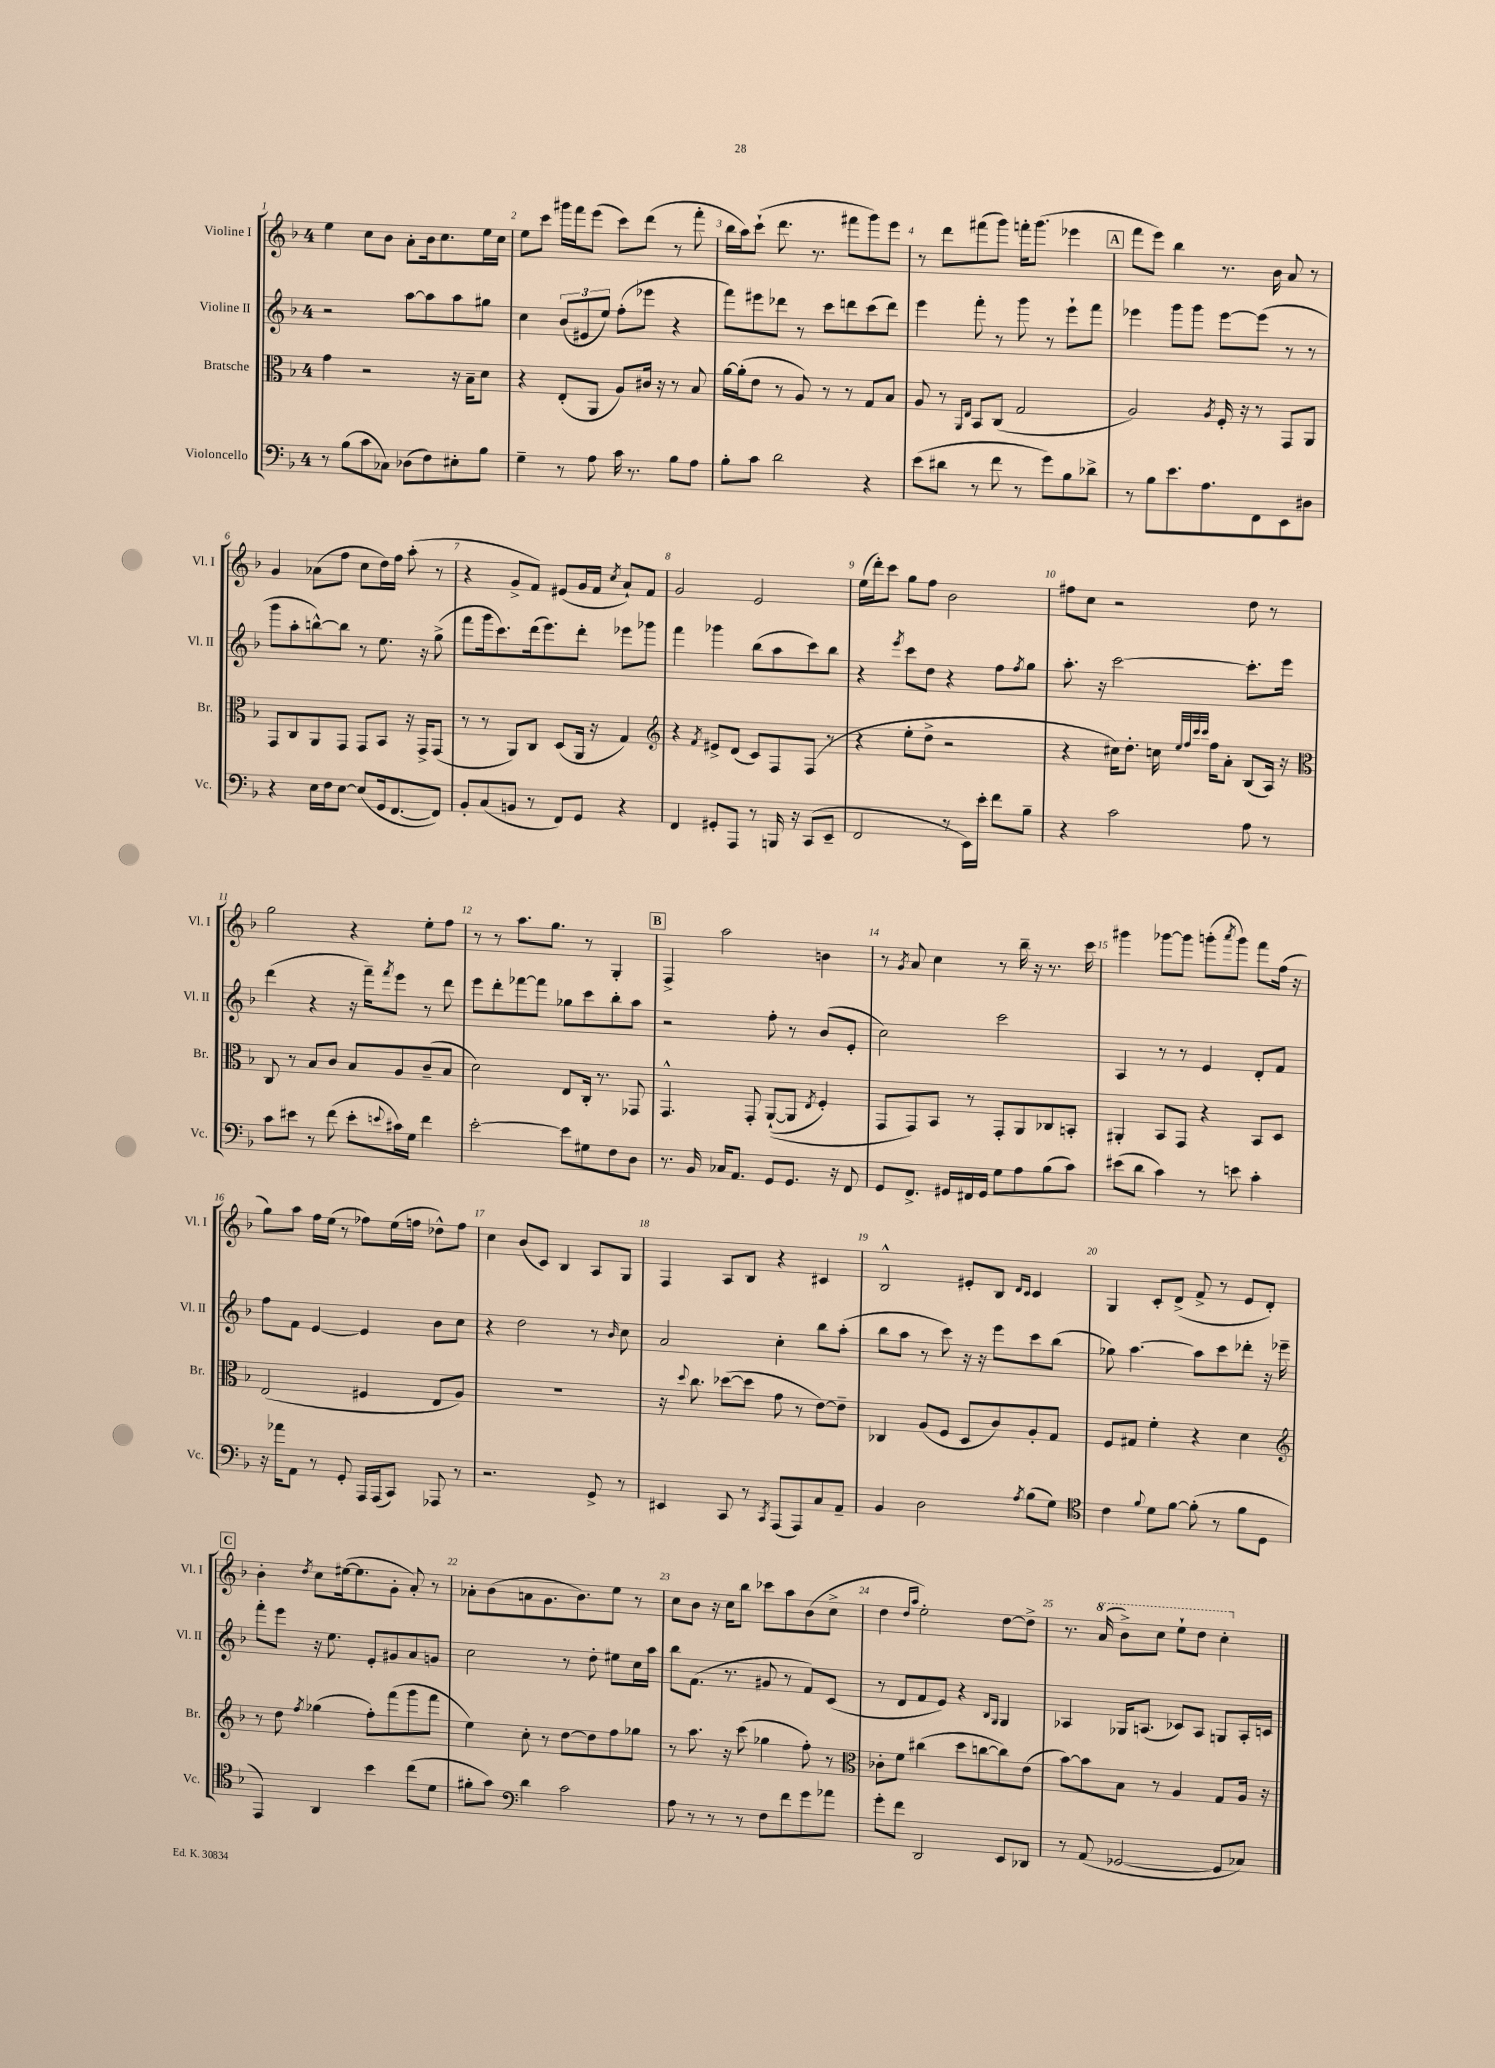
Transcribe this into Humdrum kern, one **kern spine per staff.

**kern	**kern	**kern	**kern
*staff4	*staff3	*staff2	*staff1
*clefF4	*clefC3	*clefG2	*clefG2
*k[b-]	*k[b-]	*k[b-]	*k[b-]
*M4/4	*M4/4	*M4/4	*M4/4
8r	4g	2r	4ee
(8B-	.	.	.
8c	2r	.	8cc
8C-)	.	.	8b-
(8D-	.	[8aa	8a'
8F)	.	8aa]	16b-
.	.	.	8.cc
8E#'	16r	8aa	.
.	16B-~	.	.
8B-	8d	8gg#	16ee
.	.	.	16cc
=	=	=	=
4G~	4r	4cc	8ee
.	.	.	8ccc
8r	(8E'	(12b-	16ggg#
.	.	.	16fff
.	.	12e#	.
8A	8AA	.	(8eee
.	.	12ee)	.
16c	8A)	(8ff'	8ccc)
8.r	.	.	.
.	16c#	8eee-	(8ddd
.	16r	.	.
8B-	8r	4r	8r
8A	8B-	.	8fff'
=	=	=	=
8B-'	[16a	8fff)	16bb-
.	(16a']	.	16aa)
8c	8e	8eee#	(8ccc`
2d	8r	8ddd-	8.ddd
.	8A)	8r	.
.	.	.	8.r
.	8r	8ccc	.
.	8r	8ddd	8fff#
4r	8G	(8ccc	8ggg)
.	8B-	8ddd)	8eee
=	=	=	=
(8e	8A	4eee	8r
8d#	8r	.	8ddd
.	16qqAA	.	.
.	16qqE	.	.
8r	8BB-	8fff'	(8fff#
8f	(8C	8r	8ggg)
8r	2G	8ggg	16fff'
.	.	.	(8.ggg
8g)	.	8r	.
8B-	.	8eee`	4eee-
8d-^	.	8fff	.
=	=	=	=
8r	2A)	4eee-	8fff
8B-	.	.	8eee)
8.e	.	8ggg	4bb-
.	.	8ggg	.
8.A	.	.	.
.	8qA	.	.
.	16F'	[8eee-	8.r
.	16r	.	.
8FF	8r	(8eee-]	.
.	.	.	16b-
8EE	8GG	8r	8a
8D#	8AA	8r	8r
=	=	=	=
4r	8GG	8ggg	4g
.	8C	8aa'	.
16E	8AA	[8bb^^)	(8a-
16F	.	.	.
[8E	8GG	8bb]	8ff
(8E]	8GG	8r	8cc
16GG	8BB-	8.ee	16dd)
[8.FF	.	.	16ff
.	16r	.	(8aa'
.	16GG^	16r	.
8FF])	(8GG	(8gg^	8r
=	=	=	=
8BB-'	8r	8fff	4r
(8C	8r	16ggg	.
.	.	8.ccc)	.
8BB	8AA)	.	8g^
8r	8C	(16ddd	8f)
.	.	8.eee)	.
8FF)	(8D	.	(8e#
8GG	16AA	8ddd'	16g
.	16r	.	16f
.	.	.	8qcc
4r	4G)	8eee-	8a`)
.	.	8ggg-	8f
=	=	=	=
*	*clefG2	*	*
4FF	4r	4fff	2g
.	8qf	.	.
8GG#'	8e#^	4ggg-	.
8AAA	(8d	.	.
8r	8c)	(8bb-	2e
16BBB	8F	8aa	.
16r	.	.	.
(8CC	(8F	8ccc)	.
8EE~	8r	8bb-	.
=	=	=	=
2FF	4r	4r	(16ee
.	.	.	16ddd')
.	.	.	8ccc
.	.	8qeee	.
.	8ee'	8ccc	8gg
.	8dd^	8dd	8ff
8r	2r	4r	2b-
16EE)	.	.	.
16e'	.	.	.
8f	.	8ff	.
.	.	8qff	.
8B-~	.	8gg	.
=	=	=	=
4r	4r	8.aa'	8ff#
.	.	.	8cc
.	.	16r	.
2c	16cc#)	[2ccc	2r
.	8.dd'	.	.
.	16cc	.	.
.	32qqee	.	.
.	32qqff	.	.
.	32qqccc	.	.
.	32qqccc	.	.
.	16ff	.	.
.	8a'	.	.
8A	(8B-	8.ccc']	8dd
8r	16A)	.	8r
.	16r	16eee	.
=	=	=	=
*	*clefC3	*	*
8c	8C	(4ddd	2gg
8e#	8r	.	.
8r	8B-	4r	.
(8f	8c	.	.
8e#'	8B-	16r	4r
.	.	16fff~)	.
8qqe	.	8qfff	.
16c#)	8A	8eee	.
16G	.	.	.
4f	(8c~	8r	8ee'
.	8B-	8ddd	8ff
=	=	=	=
[2e'	2d)	8eee	8r
.	.	8ddd'	8r
.	.	[8fff-	8.aa
.	.	8fff-]	.
.	.	.	8.gg
8e]	8E	8gg-	.
8G#	16C'	8ccc	8r
.	8.r	.	.
8F	.	8bb-'	4G'
8D	8GG-	8aa	.
=	=	=	=
8.r	4.GG^^	2r	4F^
16BB-	.	.	.
16C-	.	.	2aa
8.AA	.	.	.
.	8GG'	.	.
8GG	&(([8AA`	8ff'	.
8.GG	8AA]	8r	.
.	8qE	.	.
.	4F')	(8b-	4b
16r	.	.	.
8FF	.	8e'	.
=	=	=	=
8GG	8GG	2cc)	8r
.	.	.	8qg
8.FF^	8GG&)	.	8a
.	8BB-	.	4cc
16GG#	.	.	.
16FF#	8r	.	.
16GG#	.	.	.
8G	8GG'	2ccc	8r
8A	8AA	.	16bb-~
.	.	.	16r
(8B-	8C-	.	8.r
8c)	8BB'	.	.
.	.	.	16ccc
=	=	=	=
(8e#	4AA#'	4A	4ggg#
8d	.	.	.
4c)	8BB-	8r	[8ggg-
.	8GG	8r	8ggg-]
8r	4r	4e	(8ggg'
.	.	.	8qaaa
8e	.	.	8ggg)
4c'	8BB-	8d'	8fff
.	8D	8f	(16ff
.	.	.	16r
=	=	=	=
16r	(2E	8ff	8gg)
16a-	.	.	.
8AA	.	8f	8aa
8r	.	[4e	16ff
.	.	.	(16ee
8GG'	.	.	8r
16AAA	4F#	4e]	8ff-)
(16AAA	.	.	.
8CC)	.	.	(16ee
.	.	.	16ff
8AAA-	8E	8b-	8dd-^^)
8r	8A)	8cc	8ff
=	=	=	=
2.r	1r	4r	4cc
.	.	2dd	(8b-
.	.	.	8c)
.	.	.	4B-
8GG^	.	8r	8A
.	.	16qqb-	.
8r	.	8cc	8G
=	=	=	=
4EE#	16r	2a	4F
.	8qqdd	.	.
.	8.cc	.	.
8CC	([8dd-	.	8A
8r	8dd-]	.	8B-
8qCC	.	.	.
(8AAA	8g	4cc'	4r
8AAA)	8r	.	.
8C	[8e)	8bb-	4c#
8AA~	8e~]	(8aa'	.
=	=	=	=
4BB-	4C-	8bb-	2B-^^
.	.	8aa	.
2D	(8A	8r	.
.	8F	8ccc)	.
.	8D	16r	8e#'
.	.	16r	.
.	8c)	8eee	8B-
.	.	.	16qqd
8qA	.	.	16qqc
(8B-	8A'	8ccc	4c
8G)	8G	(8bb-	.
=	=	=	=
*clefC4	*	*	*
4c	8F	8gg-)	4G
.	8G#	[4.aa	.
8qqf	.	.	.
8d	4f'	.	8c'
[8f	.	.	(8d^
(8f']	4r	8aa]	8f^
8r	.	8ccc	8r
8f	4d	8ddd-'	8e
8D	.	16r	8d')
.	.	16eee-~	.
=	=	=	=
*	*clefG2	*	*
4EE)	8r	8fff'	4b-'
.	8dd	8eee	.
.	8qff	.	8qdd
4AA	(4gg-	16r	8cc
.	.	8.ee	.
.	.	.	([16ee#
.	.	.	8.ee#]
4b-	8ff')	8e'	.
.	(8fff	8g#	8g'
(8cc	8ggg	8a	8a')
8d	8fff	8g	8r
=	=	=	=
8f#'	4ee)	2cc	8a-'
8g)	.	.	(8b-
*clefF4	*	*	*
4d	8cc'	.	8a
.	8r	.	8.g
2c	[8dd	8r	.
.	.	.	8.b-)
.	8dd]	8dd'	.
.	8ff	8ee#	8ee
.	8gg-	16cc	8r
.	.	16aa	.
=	=	=	=
8A	8r	8bb-	8cc
8r	8.aa	(8.f	8b-
8r	.	.	16r
.	16r	8.r	16cc
8r	(8ccc	.	8bb-
8F	4gg-	8g#	8ccc-
8f	.	8r	8aa
8g	8ff')	8f)	(8b-
8a-	8r	(8c	8cc^
=	=	=	=
*	*clefC3	*	*
8g'	8c-'	8r	4dd
8f	8f	8d	.
.	.	.	16qqdd
.	.	.	16qqaa
2DD	(4cc#	8f	2ee')
.	.	8e)	.
.	8dd	4r	.
.	[8cc	.	.
.	.	16qqB-	.
.	.	16qqG	.
8EE	8cc])	4G	[8dd
8DD-	(8e	.	8dd^]
=	=	=	=
8r	[8b-)	4A-	8.r
(8AA	8b-]	.	.
.	.	.	(16aa
[2GG-	8B-	16G-	8bb-^)
.	.	(8.A	.
.	8r	.	8ccc
.	4A	8c-)	8eee`
.	.	8A	8ddd
8GG-]	8G	8G	4ccc'
8C-)	16A	16A'	.
.	16r	16c	.
==	==	==	==
*-	*-	*-	*-
